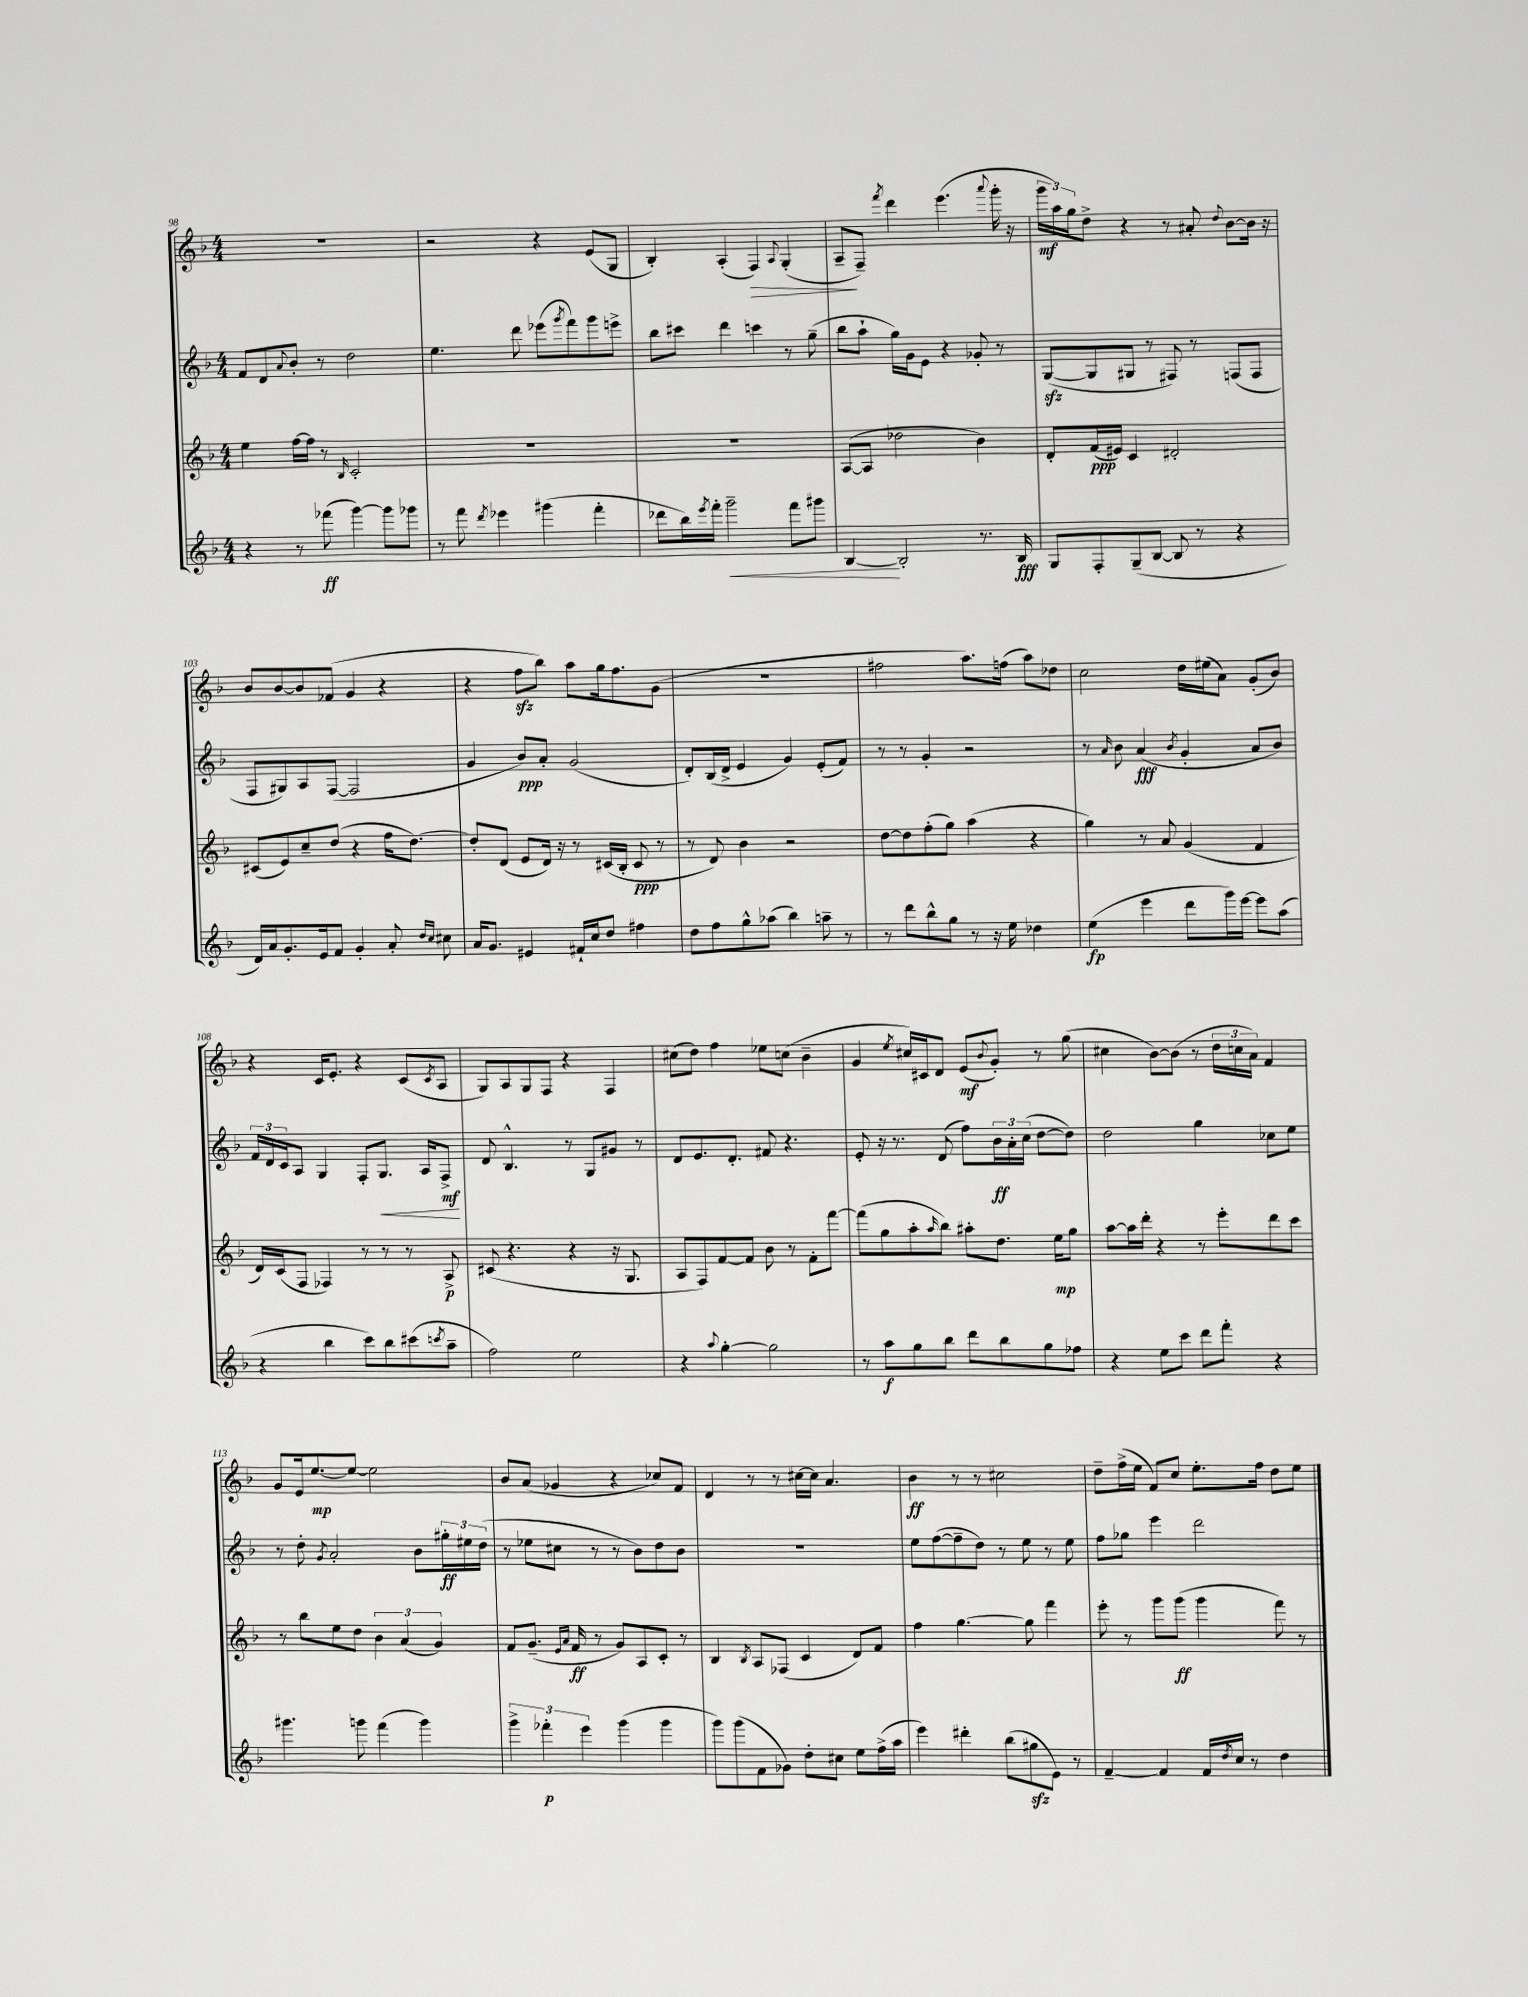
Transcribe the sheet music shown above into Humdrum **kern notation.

**kern	**dynam	**kern	**dynam	**kern	**dynam	**kern	**dynam
*part4	*part4	*part3	*part3	*part2	*part2	*part1	*part1
*staff4	*staff4	*staff3	*staff3	*staff2	*staff2	*staff1	*staff1
*clefG2	*	*clefG2	*	*clefG2	*	*clefG2	*
*k[b-]	*	*k[b-]	*	*k[b-]	*	*k[b-]	*
*M4/4	*	*M4/4	*	*M4/4	*	*M4/4	*
=98	=98	=98	=98	=98	=98	=98	=98
4r	.	4ee\	.	8f/L	.	1r	.
.	.	.	.	8d/	.	.	.
.	.	.	.	8qqa/	.	.	.
8r	.	[16ff\LL	.	8b-'/J	.	.	.
.	.	16ff\JJ]	.	.	.	.	.
(8fff-X\	ff	8r	.	8r	.	.	.
.	.	16qqB-/	.	.	.	.	.
[4ggg\)	.	2c'/	.	2dd\	.	.	.
8ggg\L]	.	.	.	.	.	.	.
8ggg-X\J	.	.	.	.	.	.	.
=99	=99	=99	=99	=99	=99	=99	=99
8r	.	1r	.	4.ee\	.	2r	.
8fff\	.	.	.	.	.	.	.
8qddd/	.	.	.	.	.	.	.
4eee-X\	.	.	.	.	.	.	.
.	.	.	.	8ddd\	.	.	.
(4ggg#X\	.	.	.	(8eee-X\L	.	4r	.
.	.	.	.	8qggg/	.	.	.
.	.	.	.	8fff\)	.	.	.
4fff'\	.	.	.	8ggg\	.	(8e/L	.
.	.	.	.	8eeen^\J	.	8G/J	.
=100	=100	=100	=100	=100	=100	=100	=100
8ddd-X\L	.	1r	.	8bb-\L	.	4B-'/)	.
16bb-\L)	.	.	.	8ccc#X\J	.	.	.
8qeee/	.	.	.	.	.	.	.
16fff'\JJ	.	.	.	.	.	.	.
!	!LO:HP:b	!	!	!	!	!	!
2ggg~\	<	.	.	4ddd\	.	(4A'/	.
!	!	!	!	!	!	!	!LO:HP:b
.	.	.	.	4cccn\	.	4F/)	>
.	.	.	.	.	.	8qqA/	.
8fff\L	.	.	.	8r	.	(4G'/	.
8ggg#X\J	.	.	.	(8gg~\	.	.	.
=101	=101	=101	=101	=101	=101	=101	=101
[4B-/	.	([8A/L	.	8bb-\L	.	8A~/L	.
.	.	8A/J]	.	8aa`\J	.	8F~/J)	]
.	.	.	.	.	.	8qfff/	.
2B-'/]	[	2dd-X\	.	16gg\LL)	.	4ddd\	.
.	.	.	.	16g\J	.	.	.
.	.	.	.	8e\J	.	.	.
.	.	.	.	4r	.	(4.eee\	.
8.r	.	4b-\)	.	8g-X'/	.	.	.
.	.	.	.	.	.	8qqaaa/	.
.	.	.	.	8r	.	16ggg'\	.
16B-/	fff	.	.	.	.	16r	.
=102	=102	=102	=102	=102	=102	=102	=102
8G/L	.	8d'/L	.	([8Gzz/L	.	24ggg\LL	mf
.	.	.	.	.	.	24aa\)	.
.	.	.	.	.	.	24gg\J	.
8F'/	.	(16f/L	ppp	8G/]	.	8dd^\J	.
.	.	16e#X/JJ)	.	.	.	.	.
(8G~/	.	4c/	.	8G#X/J	.	4r	.
[8B-/J	.	.	.	8r	.	.	.
8B-/]	.	2d#X'/	.	8F#X/)	.	8r	.
8r	.	.	.	8r	.	8a#X'/	.
.	.	.	.	.	.	8qqdd/	.
4r	.	.	.	(8Fn/L	.	[8b-\L	.
.	.	.	.	8F/J	.	16b-\Jk]	.
.	.	.	.	.	.	16r	.
!!LO:LB:g=z
=103	=103	=103	=103	=103	=103	=103	=103
16d/LL)	.	(8c#X/L	.	8F/L	.	8b-/L	.
16a/J	.	.	.	.	.	.	.
8.g'/	.	8e/)	.	8G#X/)	.	[8b-/	.
.	.	8cc~/	.	8A/	.	8b-/]	.
16e/k	.	.	.	.	.	.	.
8f/J	.	(8dd/J	.	([8F/J	.	(8f-X/J	.
4g'/	.	4r	.	2F/]	.	4g/	.
8a'/	.	16ff\KL	.	.	.	4r	.
.	.	[8.dd\J)	.	.	.	.	.
16qqdd/LL	.	.	.	.	.	.	.
16qqcc/JJ	.	.	.	.	.	.	.
8cc#X\	.	.	.	.	.	.	.
=104	=104	=104	=104	=104	=104	=104	=104
16a/KL	.	8dd'/L]	.	4g/	.	4r	.
8.g/J	.	.	.	.	.	.	.
.	.	(8d/J	.	.	.	.	.
4e#X/	.	8e/L	.	8b-/L)	ppp	8ffzz\L	.
.	.	16d/Jk)	.	8a'/J	.	8bb-\J)	.
.	.	16r	.	.	.	.	.
16f#X`/LL	.	8r	.	(2g/	.	8aa\L	.
16cc/J	.	.	.	.	.	.	.
8dd/J	.	(16c#X/LL	.	.	.	16gg\k	.
.	.	16B-'/JJ	.	.	.	8.ff\	.
4ff#X\	.	8c#/	ppp	.	.	.	.
.	.	8r	.	.	.	(8g\J	.
=105	=105	=105	=105	=105	=105	=105	=105
8dd\L	.	8r	.	8d'/L)	.	1r	.
8ff\	.	8d/)	.	(16B-/L	.	.	.
.	.	.	.	16d^/JJ	.	.	.
8gg^^\	.	4b-\	.	4e/	.	.	.
(8aa-X\J	.	.	.	.	.	.	.
4bb-\)	.	2r	.	4g/)	.	.	.
8aan~\	.	.	.	(8e'/L	.	.	.
8r	.	.	.	8f/J)	.	.	.
=106	=106	=106	=106	=106	=106	=106	=106
8r	.	[8dd\L	.	8r	.	2ff#X\	.
8ddd\L	.	8dd\]	.	8r	.	.	.
8bb-^^\	.	(8ff'\	.	4g'/	.	.	.
8gg\J	.	8gg\J)	.	.	.	.	.
8r	.	(4aa\	.	2r	.	8.aa\L)	.
16r	.	.	.	.	.	.	.
16ee\	.	.	.	.	.	(16ffn\Jk	.
4dd-X\	.	4r	.	.	.	8aa\L)	.
.	.	.	.	.	.	8dd-X\J	.
=107	=107	=107	=107	=107	=107	=107	=107
(4ee\	fp	4gg\)	.	8r	.	2cc\	.
.	.	.	.	16qqa/	.	.	.
.	.	.	.	8b-\	.	.	.
4eee\	.	8r	.	(4a/	fff	.	.
.	.	8a/	.	.	.	.	.
.	.	.	.	8qb-/	.	.	.
8ddd\L	.	(4g/	.	4g'/	.	16dd\LL	.
.	.	.	.	.	.	(16ee#X\J	.
16ggg\L)	.	.	.	.	.	8a\J)	.
[16eee\JJ	.	.	.	.	.	.	.
8eee\L]	.	4f/	.	8a/L	.	(8g'/L	.
(8aa\J	.	.	.	8b-/J)	.	8b-/J)	.
!!LO:LB:g=z
=108	=108	=108	=108	=108	=108	=108	=108
4r	.	16d/LL)	.	24f/LL	.	4r	.
.	.	.	.	24d/	.	.	.
.	.	(16c/J	.	.	.	.	.
.	.	.	.	24c/J	.	.	.
.	.	8F/J	.	8A/J	.	.	.
4bb-\	.	4F-X/)	.	4G/	.	16c/KL	.
.	.	.	.	.	.	8.e'/J	.
8ccc\L)	.	8r	.	8F'/L	.	4r	.
!	!	!	!	!	!LO:HP:b	!	!
8bb-\	.	8r	.	8.G/J	<	.	.
(8ccc#X\	.	8r	.	.	.	(8c/L	.
.	.	.	.	16A/KL	.	.	.
8qcccn/	.	.	.	.	.	8qc/	.
8aa~\J	.	8A^/	p	8F^/J	mf	8A/J	.
.	.	.	.	.	[	.	.
=109	=109	=109	=109	=109	=109	=109	=109
2ff\)	.	(8c#X/	.	8d/	.	8G/L)	.
.	.	4.r	.	4.B-^^/	.	8A/	.
.	.	.	.	.	.	8G/	.
.	.	.	.	.	.	8F/J	.
2ee\	.	4r	.	8r	.	4r	.
.	.	.	.	8G/L	.	.	.
.	.	16r	.	8g#X/J	.	4F/	.
.	.	8.G/	.	.	.	.	.
.	.	.	.	8r	.	.	.
=110	=110	=110	=110	=110	=110	=110	=110
4r	.	8A/L	.	8d/L	.	(8cc#X\L	.
.	.	8F/)	.	8.e/	.	8dd\J)	.
8qqaa/	.	.	.	.	.	.	.
[4gg'\	.	[8f/	.	.	.	4ff\	.
.	.	.	.	8.d'/J	.	.	.
.	.	8f/J]	.	.	.	.	.
2gg\]	.	8b-\	.	8f#X/	.	8ee-X\L	.
.	.	8r	.	4.r	.	(8ccn\J	.
.	.	8f'\L	.	.	.	4b-~\	.
.	.	[8fff\J	.	.	.	.	.
=111	=111	=111	=111	=111	=111	=111	=111
8r	.	(8fff\L]	.	8e'/	.	4g/	.
8aa\L	f	8gg\	.	16r	.	.	.
.	.	.	.	8.r	.	.	.
.	.	.	.	.	.	8qee/	.
8gg\	.	8aa'\	.	.	.	16cc#X/LL)	.
.	.	.	.	.	.	16c#X/J	.
.	.	16qqaa/	.	.	.	.	.
8bb-\J	.	8bb-\J)	.	(8d/	.	8d/J	.
8ddd\L	.	8aa#X'\L	.	8ff\L)	.	(8e/L	mf
.	.	.	.	.	.	8qqb-/	.
8bb-\	.	8.dd\J	.	24b-\L	ff	8g'/J)	.
.	.	.	.	24a'\	.	.	.
.	.	.	.	(24cc\JJ	.	.	.
8gg\	.	.	.	[8dd\L	.	8r	.
.	.	16ee\KL	mp	.	.	.	.
8ff-X\J	.	8gg\J	.	8dd\J])	.	(8gg\	.
=112	=112	=112	=112	=112	=112	=112	=112
4r	.	[8aa\L	.	2dd\	.	4cc#X\	.
.	.	16aa\L]	.	.	.	.	.
.	.	16ddd'\JJ	.	.	.	.	.
8ee\L	.	4r	.	.	.	[8b-\L)	.
8ccc\J	.	.	.	.	.	(8b-\J]	.
8ddd\L	.	8r	.	4gg\	.	8r	.
8fff'\J	.	8eee'\L	.	.	.	24dd\LL	.
.	.	.	.	.	.	24ccn\	.
.	.	.	.	.	.	24a\JJ)	.
4r	.	8ddd\	.	8cc-X\L	.	4f/	.
.	.	8ccc\J	.	8ee\J	.	.	.
!!LO:LB:g=z
=113	=113	=113	=113	=113	=113	=113	=113
4.ggg#X\	.	8r	.	8r	.	8g/L	.
.	.	8bb-\L	.	8dd'\	.	16e/k	.
.	.	.	.	.	.	[8.ee/	mp
.	.	.	.	8qg/	.	.	.
.	.	8ee\	.	2a'/	.	.	.
8gggn\	.	8dd\J	.	.	.	8ee/J_	.
(4fff\	.	6b-\	.	.	.	2ee\]	.
.	.	(6a/	.	.	.	.	.
4ggg\)	.	.	.	8b-\L	.	.	.
.	.	6g/)	.	.	.	.	.
.	.	.	.	24gg#X'\L	ff	.	.
.	.	.	.	24ee#X\	.	.	.
.	.	.	.	(24dd\JJ	.	.	.
=114	=114	=114	=114	=114	=114	=114	=114
6ggg^\	.	8f/L	.	8r	.	8b-/L	.
.	.	(8.g~/J	.	8ee-X\L	.	(8a/J	.
6fff-X'\	p	.	.	.	.	.	.
.	.	.	.	8cc#X\J	.	4g-X/	.
.	.	16qqe/LL	.	.	.	.	.
.	.	16qqa/JJ	.	.	.	.	.
.	.	16f/	ff	.	.	.	.
6eee\	.	.	.	.	.	.	.
.	.	8r	.	8r	.	.	.
(4ggg\	.	8g/L)	.	8r	.	4r	.
.	.	8A/	.	8b-\L)	.	.	.
4ggg\	.	8c'/J	.	8dd\	.	8cc-X/L)	.
.	.	8r	.	8b-\J	.	8f/J	.
=115	=115	=115	=115	=115	=115	=115	=115
8ggg\L)	.	4B-/	.	1r	.	4d/	.
(8ggg\	.	.	.	.	.	.	.
.	.	8qB-/	.	.	.	.	.
8f\	.	8A/L	.	.	.	8r	.
8g-X\J)	.	(8F-X/J	.	.	.	8r	.
8dd'\L	.	4c/	.	.	.	[16cc#X\LL	.
.	.	.	.	.	.	16cc#\JJ]	.
8cc#X\J	.	.	.	.	.	4.a/	.
8ee\L	.	8d/L)	.	.	.	.	.
(16ff^\L	.	8f/J	.	.	.	.	.
16aa\JJ	.	.	.	.	.	.	.
=116	=116	=116	=116	=116	=116	=116	=116
4eee\)	.	4ff\	.	8ee\L	.	4b-\	ff
.	.	.	.	([8ff\	.	.	.
4ddd#X'\	.	[4.gg\	.	8ff~\]	.	8r	.
.	.	.	.	8dd\J)	.	8r	.
(8bb-\L	.	.	.	8r	.	2cc#X\	.
8gg#Xzz\	.	8gg\]	.	8ee\	.	.	.
8e\J)	.	4fff\	.	8r	.	.	.
8r	.	.	.	8ee\	.	.	.
=117	=117	=117	=117	=117	=117	=117	=117
[4f~/	.	8eee'\	.	8ff\L	.	8dd~\L	.
.	.	8r	.	8gg-X\J	.	(16ff^\L	.
.	.	.	.	.	.	16ee\JJ	.
4f/]	.	8ggg\L	.	4eee\	.	8f/L)	.
.	.	(8ggg\J	ff	.	.	8cc/J	.
16f/LL	.	4ggg\	.	2ddd\	.	8.ee'\L	.
8qdd/	.	.	.	.	.	.	.
16cc/JJ	.	.	.	.	.	.	.
8r	.	.	.	.	.	.	.
.	.	.	.	.	.	16ff\Jk	.
4dd\	.	8fff\)	.	.	.	8dd\L	.
.	.	8r	.	.	.	8ee\J	.
==	==	==	==	==	==	==	==
*-	*-	*-	*-	*-	*-	*-	*-
